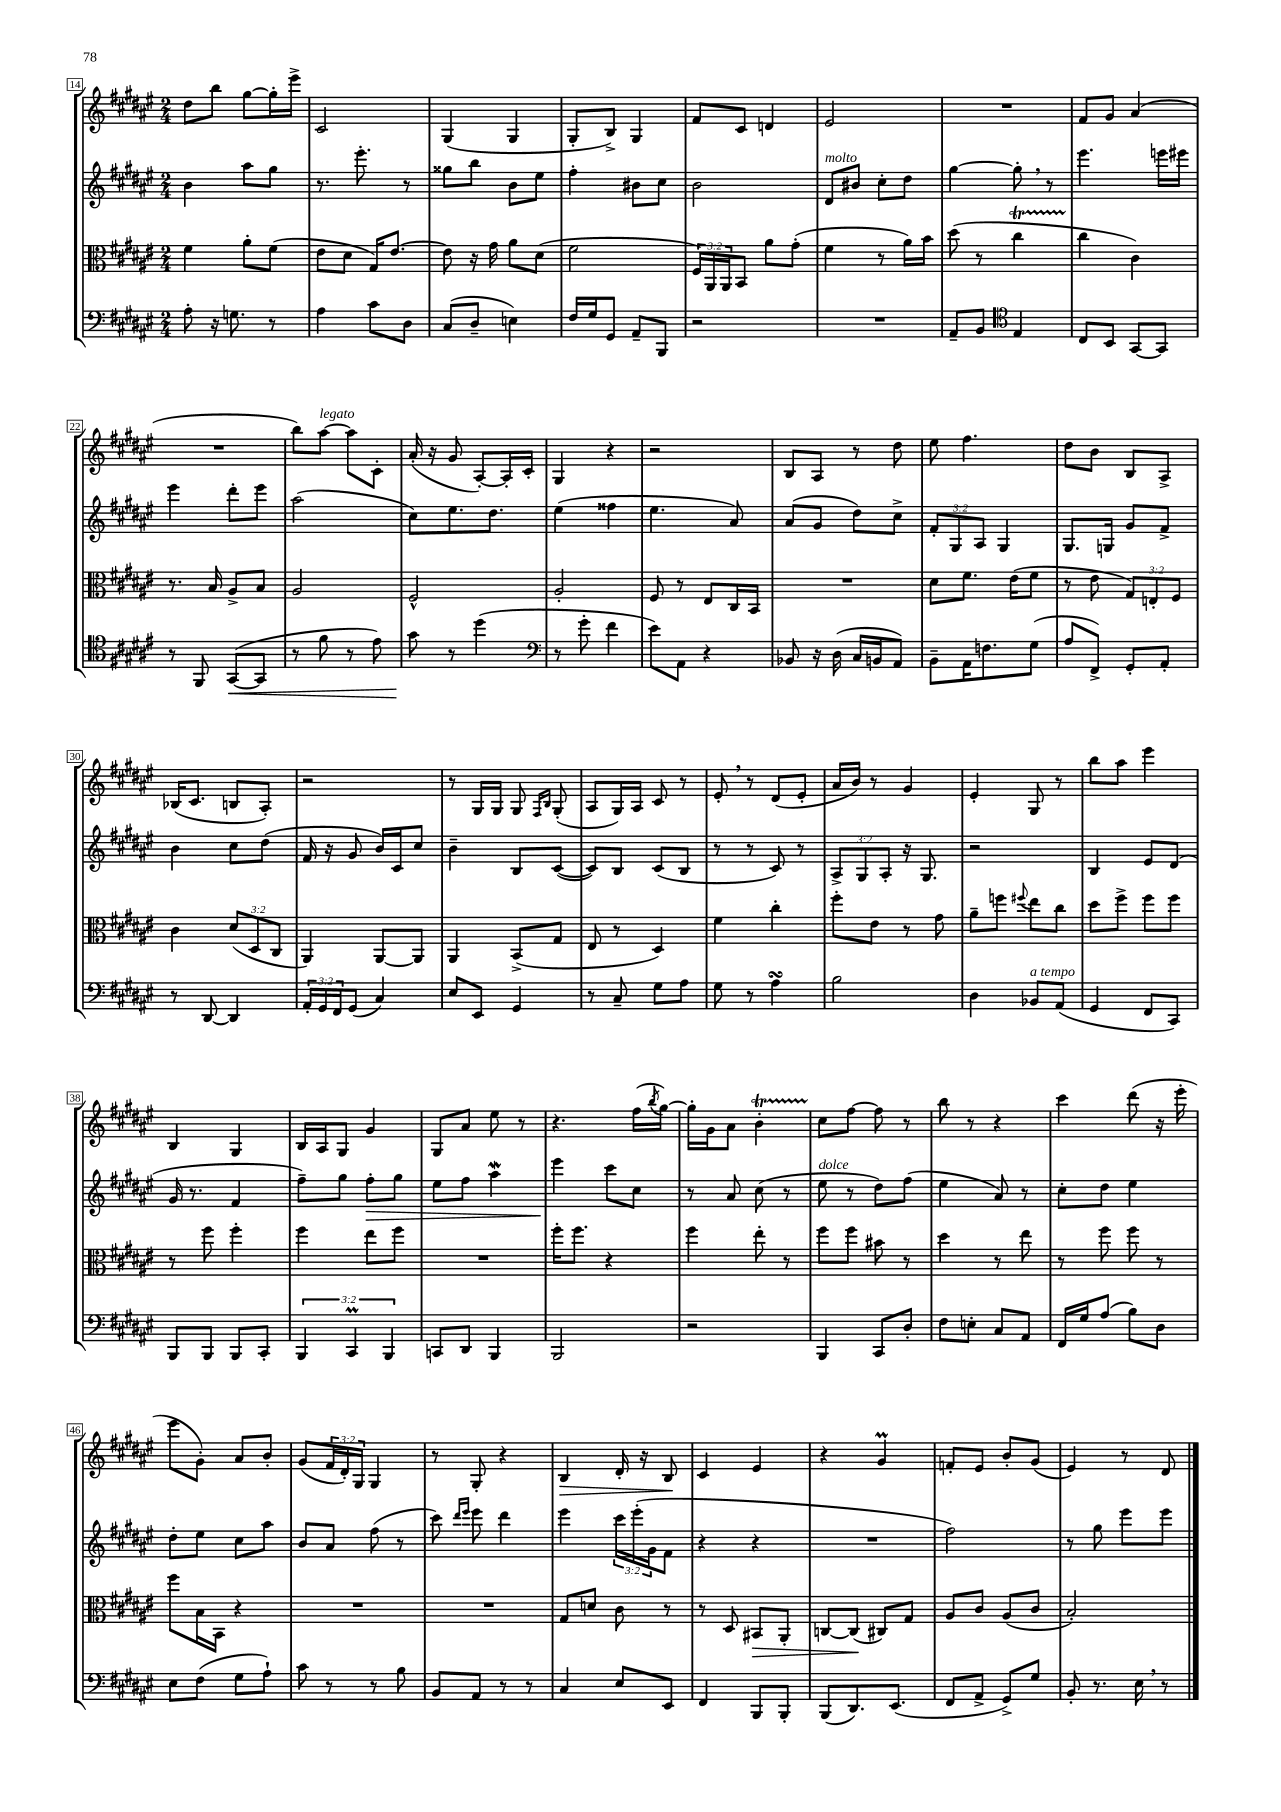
<<
\new StaffGroup <<
\new Staff = "s0" {
    \clef treble \key fis \major \numericTimeSignature \time 2/4 \override Staff.TupletNumber.text = #tuplet-number::calc-fraction-text
    dis''8 b''8 gis''8~ gis''16-. eis'''16-> |
    cis'2 |
    gis4( gis4 |
    gis8-. b8->) gis4 |
    fis'8 cis'8 d'4 |
    eis'2 |
    R2 |
    fis'8 gis'8 ais'4( |
    R2 |
    b''8) ais''8~^\markup { \italic "legato" } ais''8 cis'8-. |
    ais'16-.( r16 gis'8 ais8~-.) ais16-. cis'16-. |
    gis4 r4 |
    r2 |
    b8 ais8 r8 dis''8 |
    eis''8 fis''4. |
    dis''8 b'8 b8 ais8-> |
    bes16( cis'8. b8 ais8-.) |
    r2 |
    r8 gis16 gis16 gis8 \grace { fis16 b16 } gis8-.( |
    ais8 gis16) ais16 cis'8 r8 |
    eis'8-. \breathe r8 dis'8( eis'8-. |
    ais'16 b'16) r8 gis'4 |
    eis'4-. gis8 r8 |
    b''8 ais''8 eis'''4 |
    b4 gis4 |
    b16 ais16 gis8 gis'4 |
    gis8 ais'8 eis''8 r8 |
    r4. fis''16( \acciaccatura { b''8 } gis''16~) |
    gis''16-. gis'16 ais'8 b'4-.\startTrillSpan |
    cis''8\stopTrillSpan fis''8~ fis''8 r8 |
    b''8 r8 r4 |
    cis'''4 dis'''8( r16 eis'''16-. |
    eis'''8 gis'8-.) ais'8 b'8-. |
    gis'8( \tuplet 3/2 { fis'16 dis'16-.) gis16 } gis4 |
    r8 gis8-. r4 |
    b4\> dis'16-. r16 b8\! |
    cis'4 eis'4 |
    r4 gis'4\prall |
    f'8-. eis'8 b'8-. gis'8( |
    eis'4) r8 dis'8 \bar "|." |
}
\new Staff = "s1" {
    \clef treble \key fis \major \numericTimeSignature \time 2/4 \override Staff.TupletNumber.text = #tuplet-number::calc-fraction-text
    b'4 ais''8 gis''8 |
    r8. eis'''8.-. r8 |
    gisis''8 b''8 b'8 eis''8 |
    fis''4-. bis'8 cis''8 |
    b'2 |
    dis'8^\markup { \italic "molto" } bis'8 cis''8-. dis''8 |
    gis''4~ gis''8-. \breathe r8 |
    eis'''4. e'''16 eis'''16 |
    eis'''4 dis'''8-. eis'''8 |
    ais''2( |
    cis''8) eis''8. dis''8. |
    eis''4( fisis''4 |
    eis''4. ais'8) |
    ais'8( gis'8 dis''8) cis''8-> |
    \tuplet 3/2 { fis'8-. gis8 ais8 } gis4 |
    gis8. g16 gis'8 fis'8-> |
    b'4 cis''8 dis''8( |
    fis'16 r16 gis'8 b'16) cis'16 cis''8 |
    b'4-- b8 cis'8~( |
    cis'8) b8 cis'8( b8 |
    r8 r8 cis'8) r8 |
    \tuplet 3/2 { ais8-> gis8 ais8-. } r16 gis8. |
    r2 |
    b4 eis'8 dis'8( |
    gis'16 r8. fis'4 |
    fis''8--) gis''8 fis''8-.\> gis''8 |
    eis''8 fis''8 ais''4\mordent |
    eis'''4\! cis'''8 cis''8 |
    r8 ais'8 cis''8( r8 |
    eis''8^\markup { \italic "dolce" } r8 dis''8) fis''8( |
    eis''4 ais'8) r8 |
    cis''8-. dis''8 eis''4 |
    dis''8-. eis''8 cis''8 ais''8 |
    b'8 ais'8 fis''8( r8 |
    cis'''8) \grace { dis'''16 eis'''16 } eis'''8 dis'''4 |
    eis'''4 \tuplet 3/2 { cis'''16 eis'''16-.( gis'16 } fis'8 |
    r4 r4 |
    R2 |
    fis''2) |
    r8 gis''8 eis'''8 eis'''8 \bar "|." |
}
\new Staff = "s2" {
    \clef alto \key fis \major \numericTimeSignature \time 2/4 \override Staff.TupletNumber.text = #tuplet-number::calc-fraction-text
    fis'4 ais'8-. fis'8( |
    eis'8 dis'8 gis16) eis'8.~ |
    eis'8 r16 gis'16 ais'8 dis'8( |
    fis'2 |
    \tuplet 3/2 { fis16) ais,16 ais,16 } b,8 ais'8 gis'8-.( |
    fis'4 r8 ais'16) b'16 |
    dis''8( r8 cis''4\startTrillSpan |
    cis''4\stopTrillSpan cis'4) |
    r8. b16 ais8-> b8 |
    ais2 |
    fis2-^ |
    ais2-. |
    fis8 r8 eis8 cis16 b,16 |
    R2 |
    dis'8 fis'8. eis'16( fis'8 |
    r8 eis'8 \tuplet 3/2 { gis8) e8-. fis8 } |
    cis'4 \tuplet 3/2 { dis'8( dis8 cis8 } |
    ais,4) ais,8~ ais,8 |
    ais,4 b,8->( gis8 |
    eis8 r8 dis4) |
    fis'4 cis''4-. |
    fis''8-. eis'8 r8 gis'8 |
    ais'8-- f''8 \appoggiatura { fis''8 } eis''8 cis''8 |
    dis''8 fis''8-> fis''8 fis''8 |
    r8 fis''8 fis''4-. |
    fis''4 eis''8 fis''8 |
    R2 |
    fis''16-. fis''8. r4 |
    fis''4 eis''8-. r8 |
    fis''8 fis''8 bis'8 r8 |
    dis''4 r8 eis''8 |
    r8 fis''8 fis''8 r8 |
    fis''8 b16 b,16 r4 |
    R2 |
    R2 |
    gis8 d'8 cis'8 r8 |
    r8 dis8 bis,8\> ais,8-. |
    c8~ c8\!( cis8) gis8 |
    ais8 cis'8 ais8( cis'8 |
    b2-.) \bar "|." |
}
\new Staff = "s3" {
    \clef bass \key fis \major \numericTimeSignature \time 2/4 \override Staff.TupletNumber.text = #tuplet-number::calc-fraction-text
    ais8-. r16 g8. r8 |
    ais4 cis'8 dis8 |
    cis8( dis8-- e4) |
    fis16 gis16 gis,8 ais,8-- b,,8 |
    r2 |
    R2 |
    ais,8-- b,8 \clef tenor eis4 |
    cis8 b,8 gis,8~ gis,8 |
    r8 fis,8 gis,8~\<( gis,8 |
    r8 fis'8 r8 eis'8) |
    gis'8\! r8 dis''4( |
    \clef bass r8 gis'8-. fis'4 |
    eis'8) ais,8 r4 |
    bes,8 r16 dis16( cis16 b,16 ais,8) |
    b,8-- ais,16 f8. gis8( |
    ais8 fis,8->) gis,8-. ais,8-. |
    r8 dis,8~ dis,4 |
    \tuplet 3/2 { ais,16-. gis,16 fis,16 } gis,8( cis4) |
    eis8 eis,8 gis,4 |
    r8 cis8-- gis8 ais8 |
    gis8 r8 ais4\turn |
    b2 |
    dis4 bes,8^\markup { \italic "a tempo" } ais,8( |
    gis,4 fis,8 cis,8) |
    b,,8 b,,8 b,,8 cis,8-. |
    \tuplet 3/2 { b,,4 cis,4\prall b,,4 } |
    c,8 dis,8 b,,4 |
    b,,2 |
    r2 |
    b,,4 cis,8 dis8-. |
    fis8 e8-. cis8 ais,8 |
    fis,16 gis16 ais8( b8) dis8 |
    eis8 fis8( gis8 ais8-!) |
    cis'8 r8 r8 b8 |
    b,8 ais,8 r8 r8 |
    cis4 eis8 eis,8 |
    fis,4 b,,8 b,,8-. |
    b,,8( dis,8.) eis,8.( |
    fis,8 ais,8-> gis,8->) gis8 |
    b,8-. r8. eis16 \breathe r8 \bar "|." |
}
>>
>>
\layout { \context { \Score currentBarNumber = #14 \override BarNumber.stencil = #(make-stencil-boxer 0.1 0.3 ly:text-interface::print) } }
